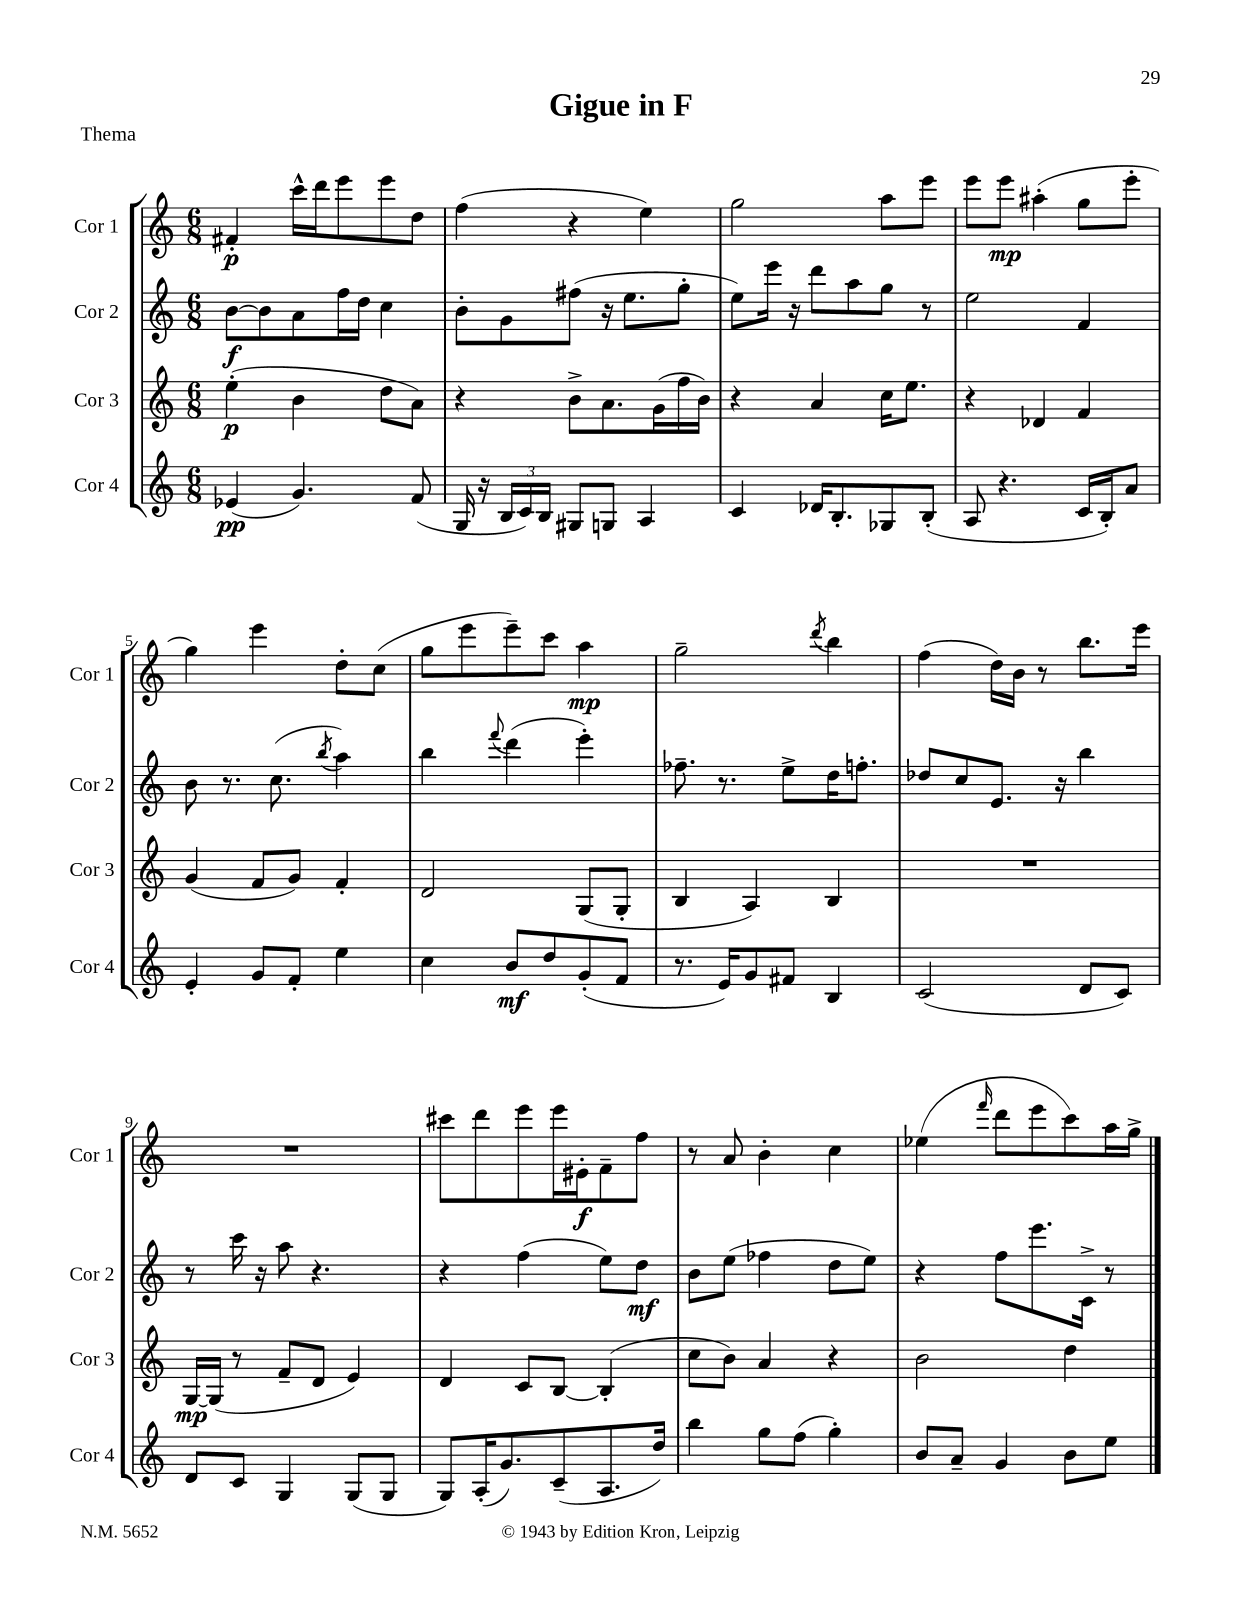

**kern	**dynam	**kern	**dynam	**kern	**dynam	**kern	**dynam
*part4	*part4	*part3	*part3	*part2	*part2	*part1	*part1
*staff4	*staff4	*staff3	*staff3	*staff2	*staff2	*staff1	*staff1
*I"Cor 4	*	*I"Cor 3	*	*I"Cor 2	*	*I"Cor 1	*
*I'Cor 4	*	*I'Cor 3	*	*I'Cor 2	*	*I'Cor 1	*
*clefG2	*	*clefG2	*	*clefG2	*	*clefG2	*
*k[]	*	*k[]	*	*k[]	*	*k[]	*
*M6/8	*	*M6/8	*	*M6/8	*	*M6/8	*
=1	=1	=1	=1	=1	=1	=1	=1
(4e-X/	pp	(4ee'\	p	[8b\L	f	4f#X'/	p
.	.	.	.	8b\]	.	.	.
4.g/)	.	4b\	.	8a\	.	16ccc^^\LL	.
.	.	.	.	.	.	16ddd\J	.
.	.	.	.	16ff\L	.	8eee\	.
.	.	.	.	16dd\JJ	.	.	.
.	.	8dd\L	.	4cc\	.	8eee\	.
(8f/	.	8a\J)	.	.	.	8dd\J	.
=2	=2	=2	=2	=2	=2	=2	=2
16G/	.	4r	.	8b'\L	.	(4ff\	.
16r	.	.	.	.	.	.	.
24B/LL	.	.	.	8g\	.	.	.
24c/)	.	.	.	.	.	.	.
24B/JJ	.	.	.	.	.	.	.
8G#X/L	.	8b^\L	.	(8ff#X\J	.	4r	.
8Gn/J	.	8.a\	.	16r	.	.	.
.	.	.	.	8.ee\L	.	.	.
4A/	.	.	.	.	.	4ee\)	.
.	.	(16g\L	.	.	.	.	.
.	.	16ff\	.	8gg'\J	.	.	.
.	.	16b\JJ)	.	.	.	.	.
=3	=3	=3	=3	=3	=3	=3	=3
4c/	.	4r	.	8ee\L)	.	2gg\	.
.	.	.	.	16eee\Jk	.	.	.
.	.	.	.	16r	.	.	.
16d-X/KL	.	4a/	.	8ddd\L	.	.	.
8.B'/	.	.	.	.	.	.	.
.	.	.	.	8aa\	.	.	.
8G-X/	.	16cc\KL	.	8gg\J	.	8aa\L	.
.	.	8.ee\J	.	.	.	.	.
(8B'/J	.	.	.	8r	.	8eee\J	.
=4	=4	=4	=4	=4	=4	=4	=4
8A/	.	4r	.	2ee\	.	8eee\L	.
4.r	.	.	.	.	.	8eee\J	mp
.	.	4d-X/	.	.	.	(4aa#X'\	.
16c/LL	.	4f/	.	4f/	.	8gg\L	.
16B'/J)	.	.	.	.	.	.	.
8a/J	.	.	.	.	.	8eee'\J	.
!!LO:LB:g=z
=5	=5	=5	=5	=5	=5	=5	=5
4e'/	.	(4g/	.	8b\	.	4gg\)	.
.	.	.	.	8.r	.	.	.
8g/L	.	8f/L	.	.	.	4eee\	.
.	.	.	.	(8.cc\	.	.	.
8f'/J	.	8g/J)	.	.	.	.	.
.	.	.	.	8qbb/	.	.	.
4ee\	.	4f'/	.	4aa\)	.	8dd'\L	.
.	.	.	.	.	.	(8cc\J	.
=6	=6	=6	=6	=6	=6	=6	=6
4cc\	.	2d/	.	4bb\	.	8gg\L	.
.	.	.	.	.	.	8eee\	.
.	.	.	.	8qqfff/	.	.	.
8b/L	mf	.	.	(4ddd\	.	8eee~\)	.
8dd/	.	.	.	.	.	8ccc\J	.
(8g'/	.	(8G/L	.	4eee'\)	.	4aa\	mp
8f/J	.	8G'/J	.	.	.	.	.
=7	=7	=7	=7	=7	=7	=7	=7
8.r	.	4B/	.	8.ff-X~\	.	2gg~\	.
16e/KL)	.	.	.	8.r	.	.	.
8g/	.	4A/)	.	.	.	.	.
8f#X/J	.	.	.	8ee^\L	.	.	.
.	.	.	.	.	.	8qddd/	.
4B/	.	4B/	.	16dd\K	.	4bb\	.
.	.	.	.	8.ffn'\J	.	.	.
=8	=8	=8	=8	=8	=8	=8	=8
(2c/	.	2.r	.	8dd-X/L	.	(4ff\	.
.	.	.	.	8cc/	.	.	.
.	.	.	.	8.e/J	.	16dd\LL)	.
.	.	.	.	.	.	16b\JJ	.
.	.	.	.	.	.	8r	.
.	.	.	.	16r	.	.	.
8d/L	.	.	.	4bb\	.	8.bb\L	.
8c/J)	.	.	.	.	.	.	.
.	.	.	.	.	.	16eee\Jk	.
!!LO:LB:g=z
=9	=9	=9	=9	=9	=9	=9	=9
8d/L	.	[16G/LL	mp	8r	.	2.r	.
.	.	(16G/JJ]	.	.	.	.	.
8c/J	.	8r	.	16ccc\	.	.	.
.	.	.	.	16r	.	.	.
4G/	.	8f~/L	.	8aa\	.	.	.
.	.	8d/J	.	4.r	.	.	.
(8G/L	.	4e/)	.	.	.	.	.
8G/J	.	.	.	.	.	.	.
=10	=10	=10	=10	=10	=10	=10	=10
8G/L)	.	4d/	.	4r	.	8ccc#X\L	.
(16A'/K	.	.	.	.	.	8ddd\	.
8.g/)	.	.	.	.	.	.	.
.	.	8c/L	.	(4ff\	.	8eee\	.
(8c~/	.	[8B/J	.	.	.	16eee\L	.
.	.	.	.	.	.	16e#X'\J	f
8.A/	.	(4B'/]	.	8ee\L)	.	8f~\	.
.	.	.	.	8dd\J	mf	8ff\J	.
16dd/Jk)	.	.	.	.	.	.	.
=11	=11	=11	=11	=11	=11	=11	=11
4bb\	.	8cc\L	.	8b\L	.	8r	.
.	.	8b\J)	.	(8ee\J	.	8a/	.
8gg\L	.	4a/	.	4ff-X\	.	4b'\	.
(8ff\J	.	.	.	.	.	.	.
4gg'\)	.	4r	.	8dd\L	.	4cc\	.
.	.	.	.	8ee\J)	.	.	.
=12	=12	=12	=12	=12	=12	=12	=12
8b/L	.	2b\	.	4r	.	(4ee-X\	.
8a~/J	.	.	.	.	.	.	.
.	.	.	.	.	.	16qqfff/	.
4g/	.	.	.	8ff\L	.	8ddd\L	.
.	.	.	.	8.eee\	.	8eee\	.
8b\L	.	4dd\	.	.	.	8ccc\)	.
.	.	.	.	16c^\Jk	.	.	.
8ee\J	.	.	.	8r	.	16aa\L	.
.	.	.	.	.	.	16gg^\JJ	.
==	==	==	==	==	==	==	==
*-	*-	*-	*-	*-	*-	*-	*-
